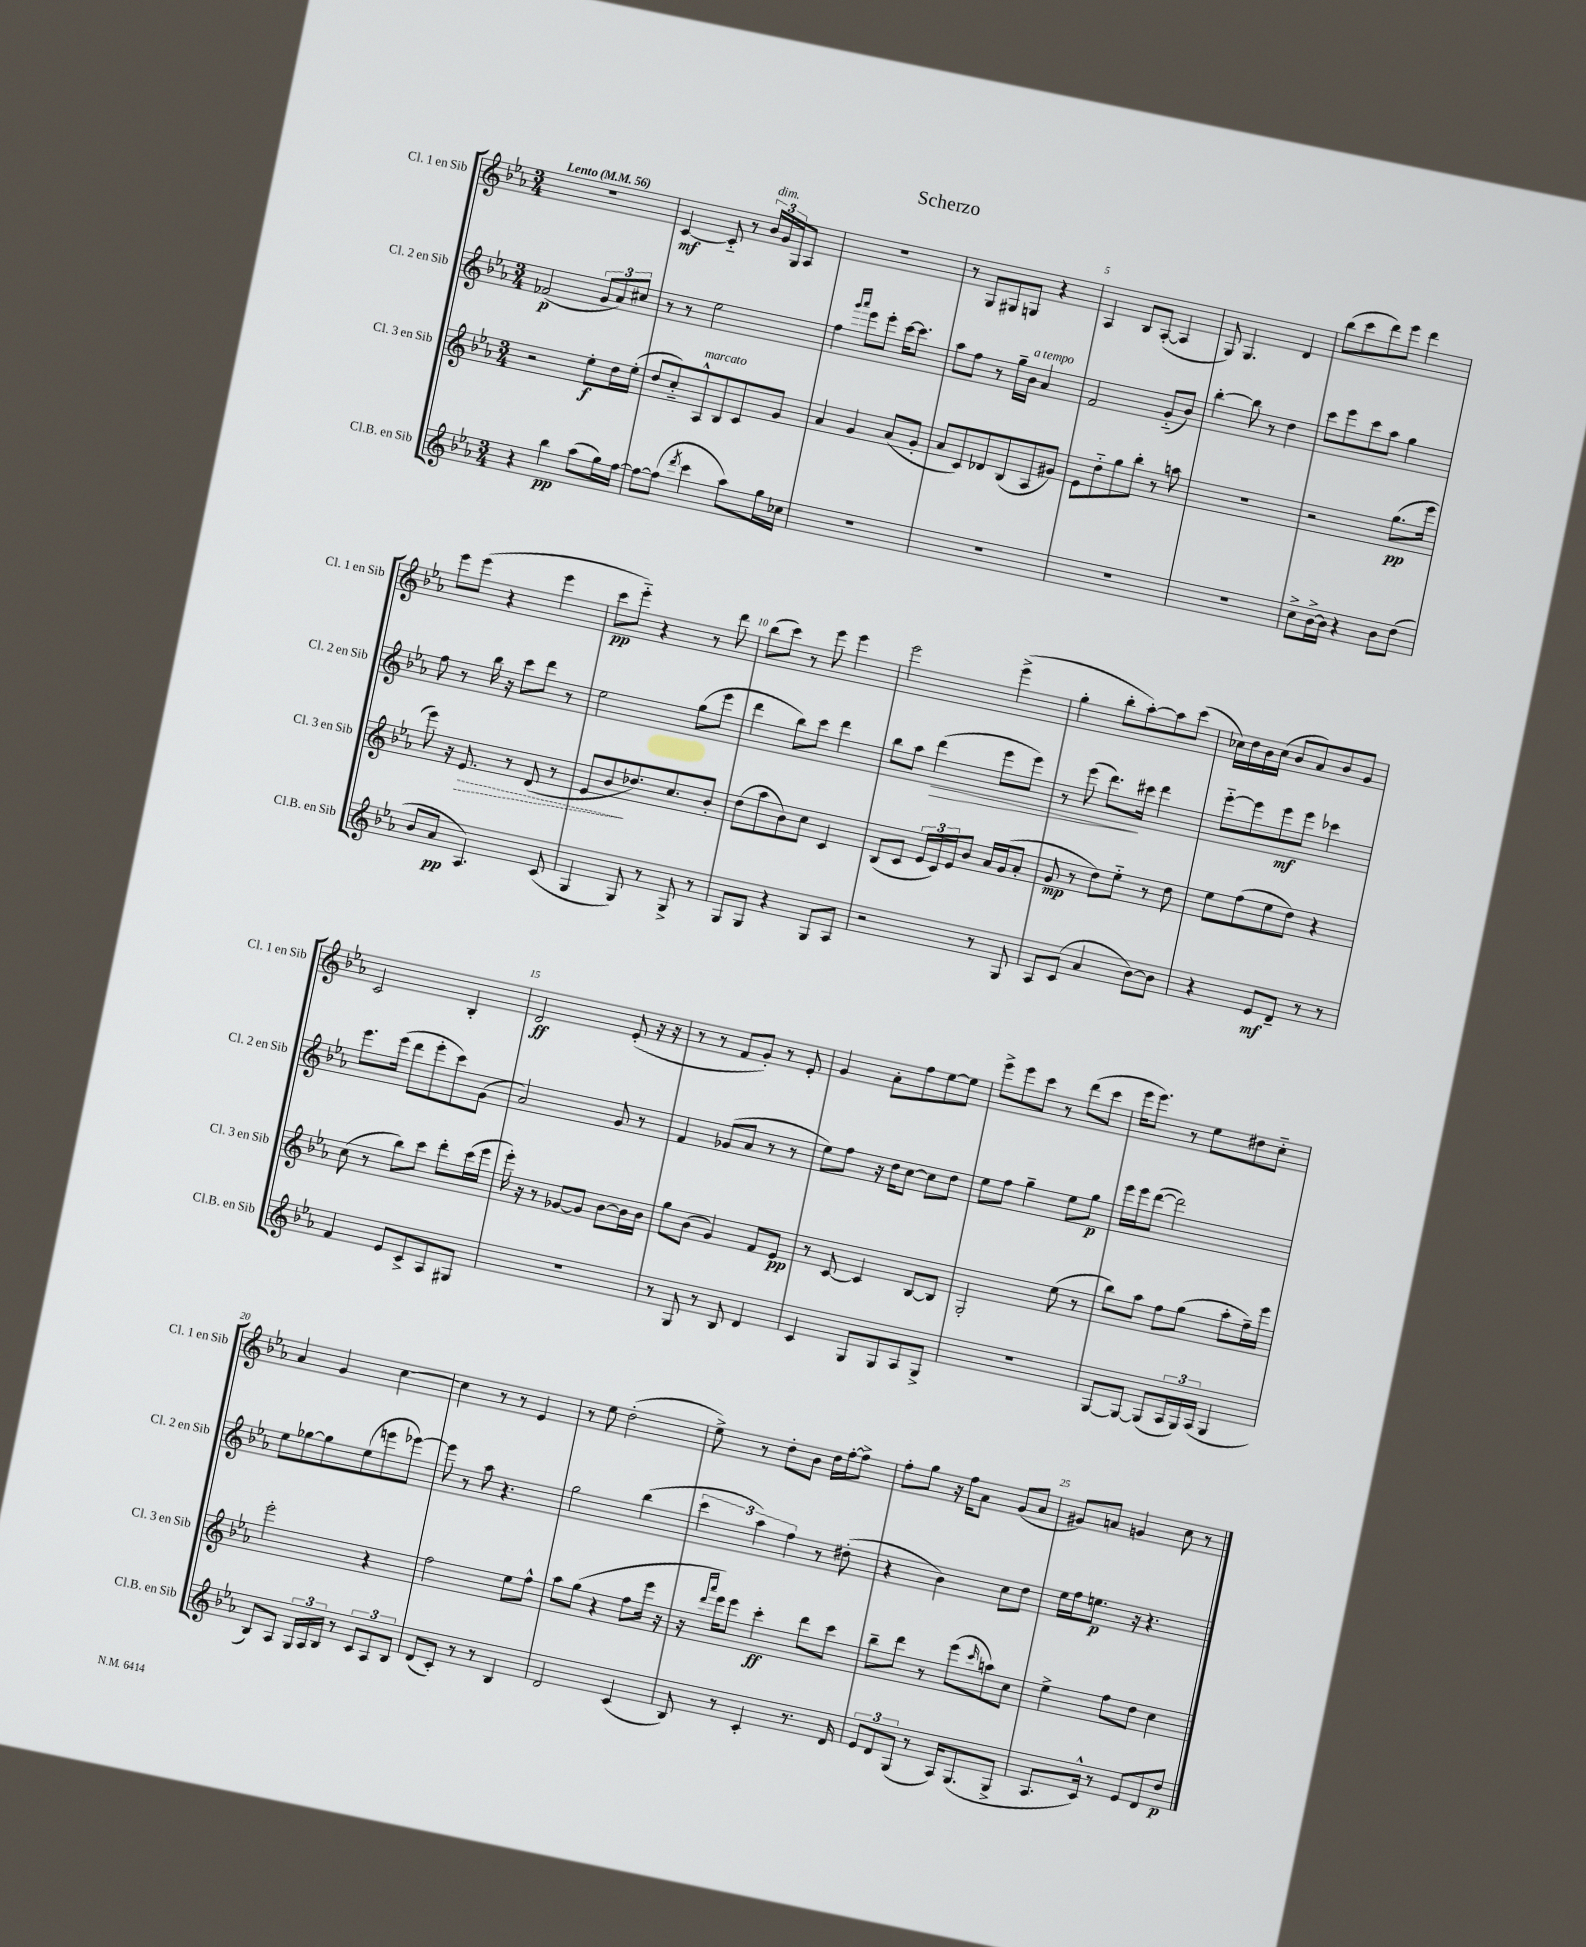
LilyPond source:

\header { title = "Scherzo" }
<<
\new StaffGroup <<
\new Staff = "s0" \with { instrumentName = "Cl. 1 en Sib" shortInstrumentName = "Cl. 1 en Sib" } {
    \clef treble \key ees \major \numericTimeSignature \time 3/4 \tempo "Lento" 4 = 56
    R2. |
    c'4~\mf c'8-_ r8 \tuplet 3/2 { bes'16^\markup { \italic "dim." } g'16 g16 } aes8 |
    R2. |
    r8 g8 gis8 g8 r4 |
    aes4 bes8 aes8~-.( aes4 |
    g8) g4. d'4 |
    bes''8( c'''8 d'''8) ees'''8 d'''4 |
    ees'''8 ees'''8( r4 ees'''4 |
    c'''8\pp ees'''8-_) r4 r8 d'''8 |
    bes''8( c'''8) r8 ees'''8 ees'''4 |
    ees'''2 ees'''4->( |
    g''4-. bes''8-. aes''8~-.) aes''8 c'''8( |
    ces''16) d''16 bes'16 ces''16( bes'8 aes'8) bes'8 g'8 |
    c'2 bes4-. |
    d'2\ff ees'8-.( r16 r16 |
    r8 r8 f'8 g'8-.) r8 ees'8-. |
    g'4 aes'8-. f''8 ees''8~ ees''8 |
    ees'''8-> ees'''8 c'''8 r8 d'''8( c'''8 |
    ees'''16 ees'''8.) r8 ees''8 dis''8 c''8-_ |
    aes'4 g'4 c''4~ |
    c''4 r8 r8 ees'4 |
    r8 ees''8 d''2-.( |
    ees''8->) r8 d''8-. bes'8 d''16 f''16~-. f''8-> |
    f''8-. g''8 r16 f''16 aes'8 g'8( aes'8 |
    gis'8) a'8 g'4 c''8 r8 \bar "|." |
}
\new Staff = "s1" \with { instrumentName = "Cl. 2 en Sib" shortInstrumentName = "Cl. 2 en Sib" } {
    \clef treble \key ees \major \numericTimeSignature \time 3/4
    fes'2\p( \tuplet 3/2 { g'8 aes'8) cis''8 } |
    r8 r8 ees''2 |
    f''4 \grace { g'''16 aes'''16 } ees'''8 ees'''8-. c'''16~ c'''8. |
    aes''8 f''8 r8 g''16-- bes'16^\markup { \italic "a tempo" } aes'4 |
    f'2 g'8-_( bes'8) |
    bes''4~-. bes''8 r8 d''4 |
    c'''8 ees'''8 c'''8 aes''8 g''4 |
    f''8 r8 bes''16 r16 c'''8 d'''8 r8 |
    ees''2 g''8( ees'''8 |
    d'''4 bes''8) c'''8 d'''4 |
    bes''8 aes''8 d'''4\>( ees'''8 ees'''8) |
    r8 ees'''8( d'''8.\!) cis'''16 d'''4 |
    ees'''8~-_ ees'''8 ees'''8\mf ees'''8 ces'''4 |
    ees'''8. ees'''16( d'''8 ees'''8-. c'''8) g'8( |
    aes'2) g'8 r8 |
    f'4 ges'8( aes'8 r8 r8 |
    ees''8) f''8 r16 d''16 c''8~ c''8 d''8 |
    ees''8 f''8 g''4-- ees''8 g''8\p |
    ees'''16 ees'''16 d'''8~( d'''2) |
    ees''8 ges''8~ ges''8 ees''8( e'''8 ees'''8~) |
    ees'''8 r8 aes''8 r4. |
    g''2 bes''4( |
    \tuplet 3/2 { c'''4 aes''4) f''4 } r8 dis''8-.( |
    r4 bes'4) c''8 d''8 |
    ees''16 f''16 e''8.\p r16 r4. \bar "|." |
}
\new Staff = "s2" \with { instrumentName = "Cl. 3 en Sib" shortInstrumentName = "Cl. 3 en Sib" } {
    \clef treble \key ees \major \numericTimeSignature \time 3/4
    r2 ees''8-.\f d''16 ees''16-.( |
    d''8 c''8-_) aes8-^^\markup { \italic "marcato" } bes8 c'8 g'8 |
    aes'4 g'4 aes'8( g'8-. |
    aes'8 c'8) des'8 bes8( aes8 gis'8) |
    ees'8 d''8-_ g''8 bes''8-. r8 a''8 |
    R2. |
    r2 g''8.\pp( ees'''16 |
    ees'''8) r16 \once \override Hairpin.style = #'dashed-line ees'8.\> r8 d'8( r8 |
    ees'8 bes'8\! des''8.) c''8. bes'8-. |
    d''8( aes''8 bes'8) c''8 c'4 |
    bes8( c'8 \tuplet 3/2 { ees'16 c'16) ees'16 } bes'8 aes'16 g'16( aes'8-. |
    g'8\mp r8 d''8) ees''8-_ r8 d''8 |
    ees''8 f''8( ees''8 d''8) r4 |
    c''8( r8 bes''8) c'''8 d'''8-. c'''16( ees'''16 |
    ees'''16-.) r16 r8 ges'8~ ges'8 bes'8~ bes'16 bes'16 |
    g''8 bes'8( g'4) f'8 ees'8\pp |
    r8 c'8~ c'4 bes8~ bes8 |
    g2-. ees''8( r8 |
    bes''8) aes''8 f''8 g''8( aes''8-. f''16--) ees'''16 |
    ees'''2-. r4 |
    f''2 ees''8 f''8-^ |
    aes''8 g''8( r4 f''8 ees'''16 r16 |
    r16 \grace { d'''16 aes'''16 } ees'''16) ees'''8 c'''4-.\ff d'''8 c'''8 |
    bes''8-- d'''8 r8 ees'''8( \grace { c'''16 } a''8) c''8 |
    ees''4-> f''8 d''8 c''4 \bar "|." |
}
\new Staff = "s3" \with { instrumentName = "Cl.B. en Sib" shortInstrumentName = "Cl.B. en Sib" } {
    \clef treble \key ees \major \numericTimeSignature \time 3/4
    r4 bes''4\pp aes''8( g''16) f''16~ |
    f''8~ f''8( \acciaccatura { d'''8 } c'''4 aes''8) g''16 ces''16 |
    R2. |
    R2. |
    R2. |
    R2. |
    c''8-> bes'16~-> bes'16 r4 bes'8 d''8( |
    bes'8 aes'8\pp aes4.) c'8( |
    g4 g8) r8 g8-> r8 |
    g8 g8 r4 g8 aes8 |
    r2 r8 g8 |
    aes8 c'8( aes'4 bes'8~) bes'8 |
    r4 ees'8\mf d'8-- r8 r8 |
    f'4 ees'8 c'8-> aes8 gis8 |
    R2. |
    r8 g8 r8 bes8 d'4 |
    c'4 g8 g8 aes8 g8-> |
    R2. |
    g8~ g8~ g8( \tuplet 3/2 { aes16 g16) aes16( } g4 |
    bes8) aes8 \tuplet 3/2 { g16 aes16 bes16 } r8 \tuplet 3/2 { c'8 aes8 bes8 } |
    d'8( c'8-.) r8 r8 bes4 |
    d'2 c'4( |
    bes8) r8 c'4-. r8. d'16 |
    \tuplet 3/2 { ees'8 d'8 g8( } r8 aes16) g8.( g8-> |
    aes8. c'16-^) r8 ees'8 d'8 d''8\p \bar "|." |
}
>>
>>
\layout { \context { \Score \override BarNumber.break-visibility = ##(#f #t #t) barNumberVisibility = #(every-nth-bar-number-visible 5) } }
